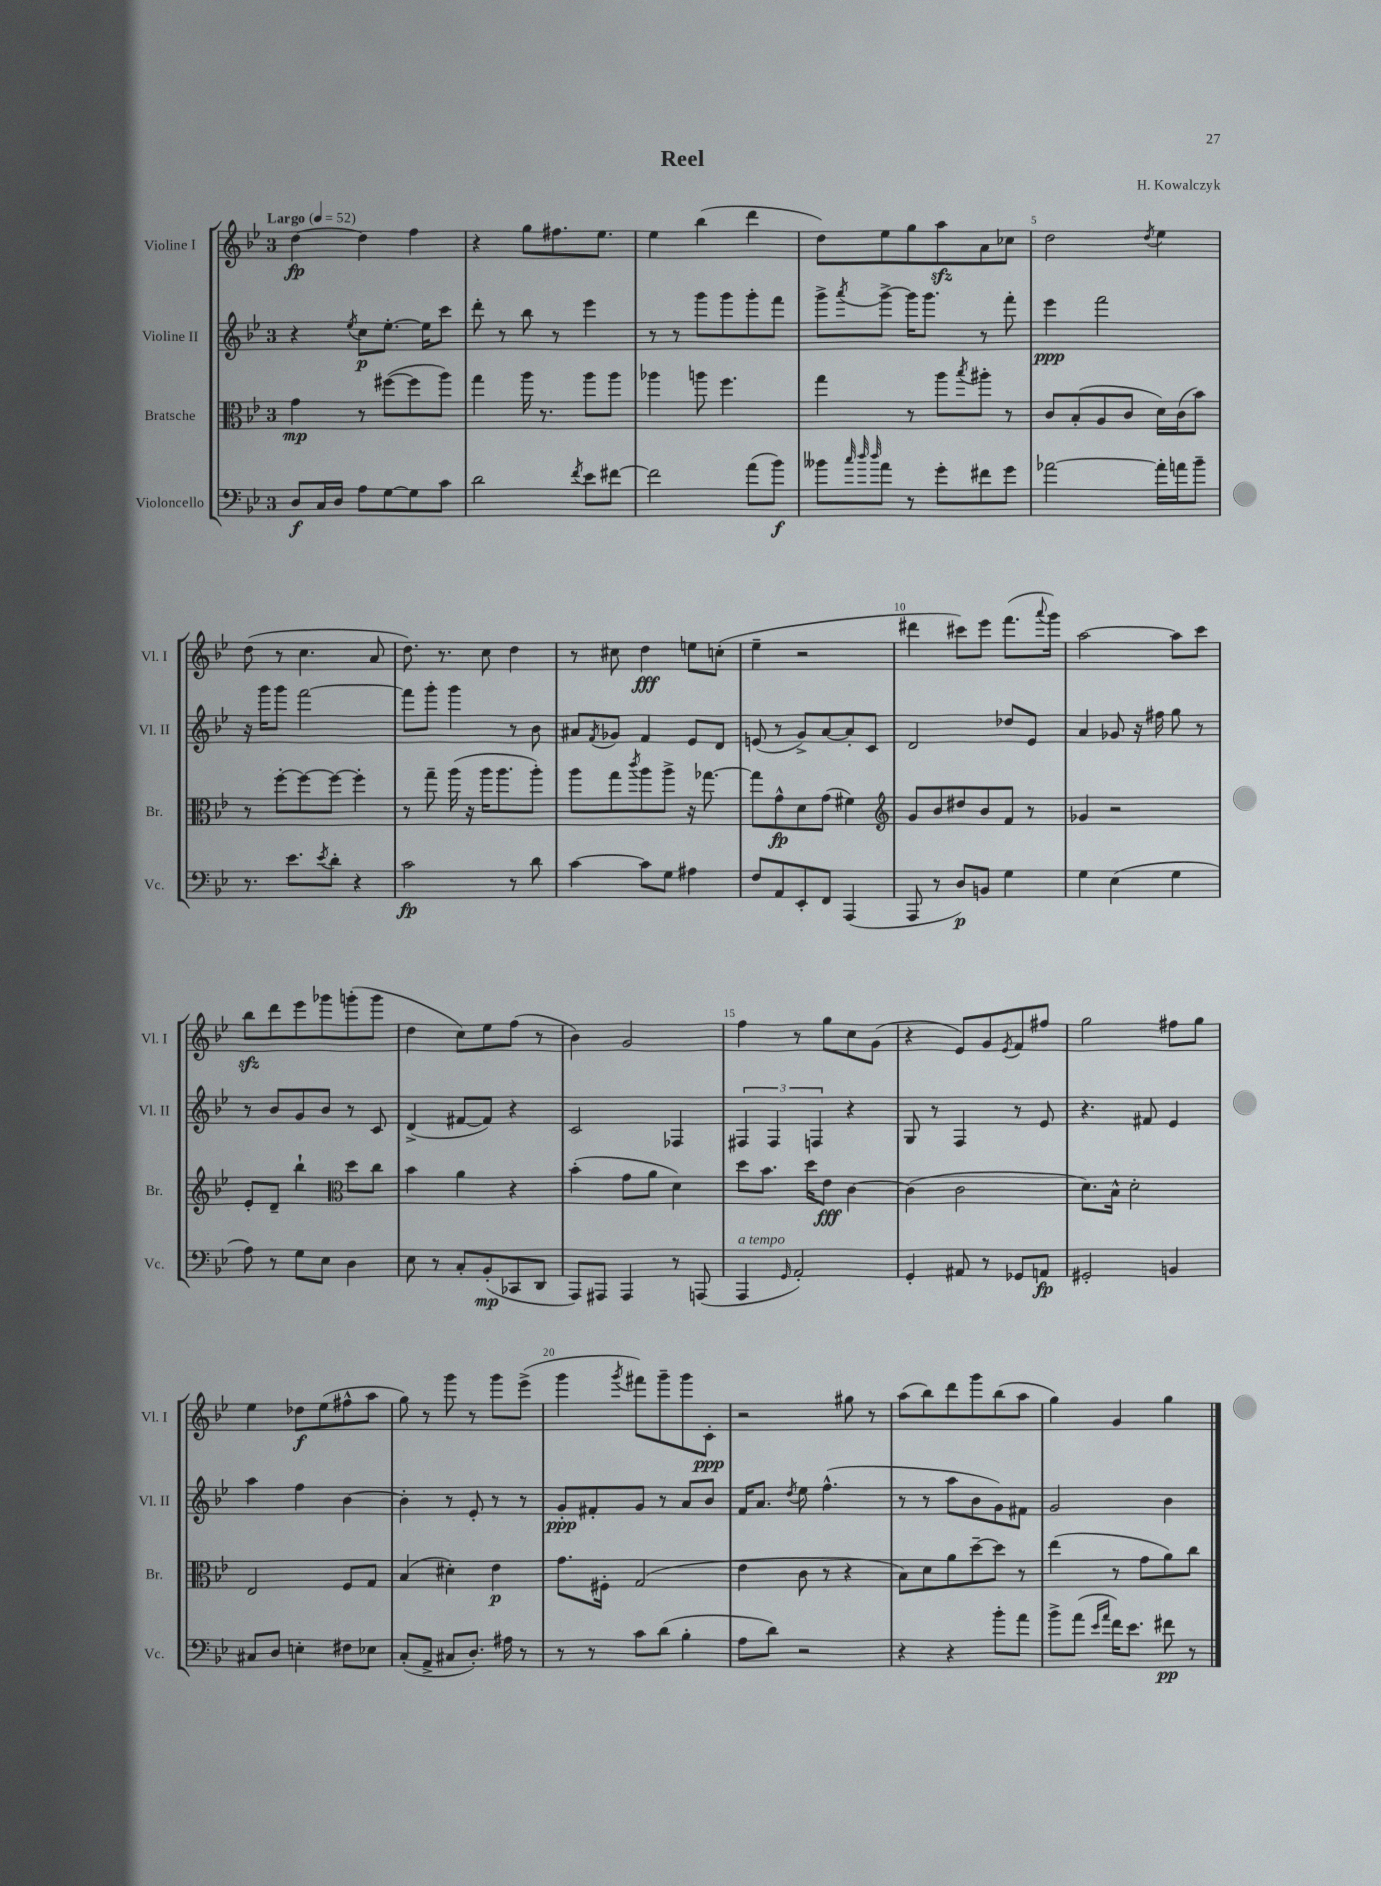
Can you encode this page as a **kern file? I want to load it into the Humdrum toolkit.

**kern	**kern	**kern	**kern
*staff4	*staff3	*staff2	*staff1
*clefF4	*clefC3	*clefG2	*clefG2
*k[b-e-]	*k[b-e-]	*k[b-e-]	*k[b-e-]
*M3/4	*M3/4	*M3/4	*M3/4
*MM52	*MM52	*MM52	*MM52
8D/L	4g\	4r	[4dd\
16C/L	.	.	.
16D/JJ	.	.	.
.	.	8qee-/	.
8A\L	8r	8cc\L	4dd\]
[8G\	([8ff#\L	[8.ee-'\J	.
8G\]	8ff#\]	.	4ff\
.	.	16ee-\]LK	.
8c\J	8aa\J)	8ccc\J	.
=	=	=	=
2d\	4gg\	8ddd'\	4r
.	.	8r	.
.	16aa\	8bb-\	8gg\L
.	8.r	.	.
.	.	8r	8.ff#\
8qf/	.	.	.
8e-\L	8aa\L	4eee-\	.
.	.	.	8.ee-\J
[8f#\J	8aa\J	.	.
=	=	=	=
2f#\]	4aa-\	8r	4ee-\
.	.	8r	.
.	8aa\	8ggg\L	(4bb-\
.	4.ff\	8ggg\	.
(8a\L	.	8ggg'\	4ddd\
8b-\J)	.	8fff\J	.
=	=	=	=
8b--\L	4gg\	8ggg^\L	8dd\L)
32qqcc/	.	.	.
32qqdd/	.	.	.
32qqdd/	.	8qaaa/	.
8a\J	.	[8ggg^\J	8ee-\
8r	8r	16ggg\]LK	8gg\
.	.	8.ggg\J	.
8g'\L	8aa\L	.	8aa\
.	8qbb-/	.	.
8f#\	8aa#'\J	8r	8a\
8g\J	8r	8fff'\	8cc-\J
=	=	=	=
[2a-\	8c/L	4eee-\	2dd\
.	(8B-'/	.	.
.	8A/	2fff\	.
.	8c/J	.	.
.	.	.	8qdd/
16a-'\]LL	16d\LL)	.	4ee-\
16a\J	(16c\J	.	.
8b-~\J	8b-\J)	.	.
=	=	=	=
8.r	8r	16r	(8dd\
.	.	16ggg\LK	.
.	[8ff'\L	8ggg\J	8r
8.e-\L	.	.	.
.	8ff\_	[2fff\	4.cc\
8qe-/	.	.	.
8d'\J	8ff\_J	.	.
4r	4ff'\]	.	.
.	.	.	8a/
=	=	=	=
2c\	8r	8fff\]L	8.dd\)
.	8gg~\	8ggg'\J	.
.	.	.	8.r
.	(16aa\	4ggg\	.
.	16r	.	.
.	16aa\LK	.	8cc\
.	8.aa\	.	.
8r	.	8r	4dd\
8d\	8aa'\J)	8b-\	.
=	=	=	=
[4c\	8aa\L	8a#/L	8r
.	.	8qf/	.
.	8gg\	8g-/J	8cc#\
.	8qccc/	.	.
8c\]L	8aa\	4f/	4dd\
8G\J	8aa^\J	.	.
4A#\	16r	8e-/L	8ee\L
.	[8.gg-\	.	.
.	.	8d/J	(8cc'\J
=	=	=	=
8F/L	8gg-\]L	(8e/	4ee-~\
8AA/	8g^^\	8r	.
8EE-'/	8d\	8g^/L)	2r
8FF/J	(8g\J	[8a/	.
(4AAA/	4f#\)	8a'/]	.
.	.	8c/J	.
=	=	=	=
*	*clefG2	*	*
8AAA/	8g/L	2d/	4ddd#\
8r	8b-/	.	.
8D/L)	8dd#/	.	8ccc#\L)
8BB/J	8b-/	.	8eee-\J
4G\	8f/J	8dd-/L	(8.fff\L
.	8r	8e-/J	.
.	.	.	8qqaaa/
.	.	.	16ggg\Jk)
=	=	=	=
4G\	4g-/	4a/	[2aa\
(4E-\	2r	8g-/	.
.	.	16r	.
.	.	16ff#\	.
4G\	.	8gg\	8aa\]L
.	.	8r	8ccc\J
=	=	=	=
8A\)	8e-'/L	8r	8bb-\L
8r	8d~/J	8b-/L	8ddd\
8G\L	4bb-`\	8g/	8eee-\
8E-\J	.	8b-/J	8ggg-\
*	*clefC3	*	*
4D\	8dd\L	8r	(8ggg'\
.	8cc\J	8c/	8ggg\J
=	=	=	=
8E-\	4b-\	(4d^/	4dd\
8r	.	.	.
8C'/L	4a\	[8f#/L	8cc\L)
(8BB-'/	.	8f#/]J)	8ee-\
8CC-/	4r	4r	(8ff\J
8DD/J	.	.	8r
=	=	=	=
8AAA/L)	(4b-'\	2c/	4b-\)
8AAA#/J	.	.	.
4AAA#/	8g\L	.	2g/
.	8a\J	.	.
8r	4d\)	4F-/	.
(8AAA/	.	.	.
=	=	=	=
4AAA/	8dd\L	6F#/	4ff\
.	8.b-\J	.	.
.	.	6F#/	.
16qqGG/	.	.	.
2AA'/)	.	.	8r
.	16dd\LK	.	.
.	.	6F/	.
.	8e-\J	.	8gg\L
.	[4c\	4r	8cc\
.	.	.	(8g\J
=	=	=	=
4GG'/	(4c\]	8G/	4r
.	.	8r	.
8AA#/	2c\	4F/	8e-/L)
8r	.	.	8g/
.	.	.	8qe-/
8GG-/L	.	8r	8f/
8AA/J	.	8e-/	8ff#/J
=	=	=	=
2GG#'/	8.d\L)	4.r	2gg\
.	16B-^^\Jk	.	.
.	2d'\	.	.
.	.	8f#/	.
4BB/	.	4e-/	8ff#\L
.	.	.	8gg\J
=	=	=	=
8C#/L	2E-/	4aa\	4ee-\
8D/J	.	.	.
4E'\	.	4ff\	8dd-\L
.	.	.	(8ee-\
8F#\L	8F/L	[4b-\	8ff#^^\
8E-\J	8G/J	.	8aa\J
=	=	=	=
(8C'/L	(4B-/	4b-'\]	8gg\)
8AA^/J	.	.	8r
8C#/L	4d#'\)	8r	8ggg\
8.D'/J)	.	8e-'/	8r
.	4e-\	8r	8ggg\L
16A#\	.	.	.
8r	.	8r	(8eee-^\J
=	=	=	=
8r	8.g\L	8g'/L	4ggg\
8r	.	8f#'/	.
.	16F#'\Jk	.	.
.	.	.	8qggg/
8c\L	(2G/	8g/J	8fff#\L)
(8d\J	.	8r	8ggg~\
4B-'\	.	8a/L	8ggg\
.	.	8b-/J	8c'\J
=	=	=	=
8A\L	4e-\	16f/LK	2r
.	.	8.a/J	.
8d\J)	.	.	.
.	.	8qdd/	.
2r	8c\	8ee-\	.
.	8r	(4.ff^^\	.
.	4r	.	8gg#\
.	.	.	8r
=	=	=	=
4r	8B-\L)	8r	(8aa\L
.	8d\	8r	8bb-\)
4r	8a\	8aa\L	8ddd\
.	[8dd~\	8b-\	8ggg\
8b-'\L	8dd\]J	8g\)	(8bb-\
8a\J	8r	8f#\J	8aa\J
=	=	=	=
8b-^\L	(4ee-\	2g/	4gg\)
(8a\J	.	.	.
16qqe-/LL	.	.	.
16qqa/JJ	.	.	.
16f\LK)	8r	.	4g/
8.e-\J	.	.	.
.	8g\L	.	.
8f#\	8a\)	4b-\	4gg\
8r	8cc\J	.	.
==	==	==	==
*-	*-	*-	*-
